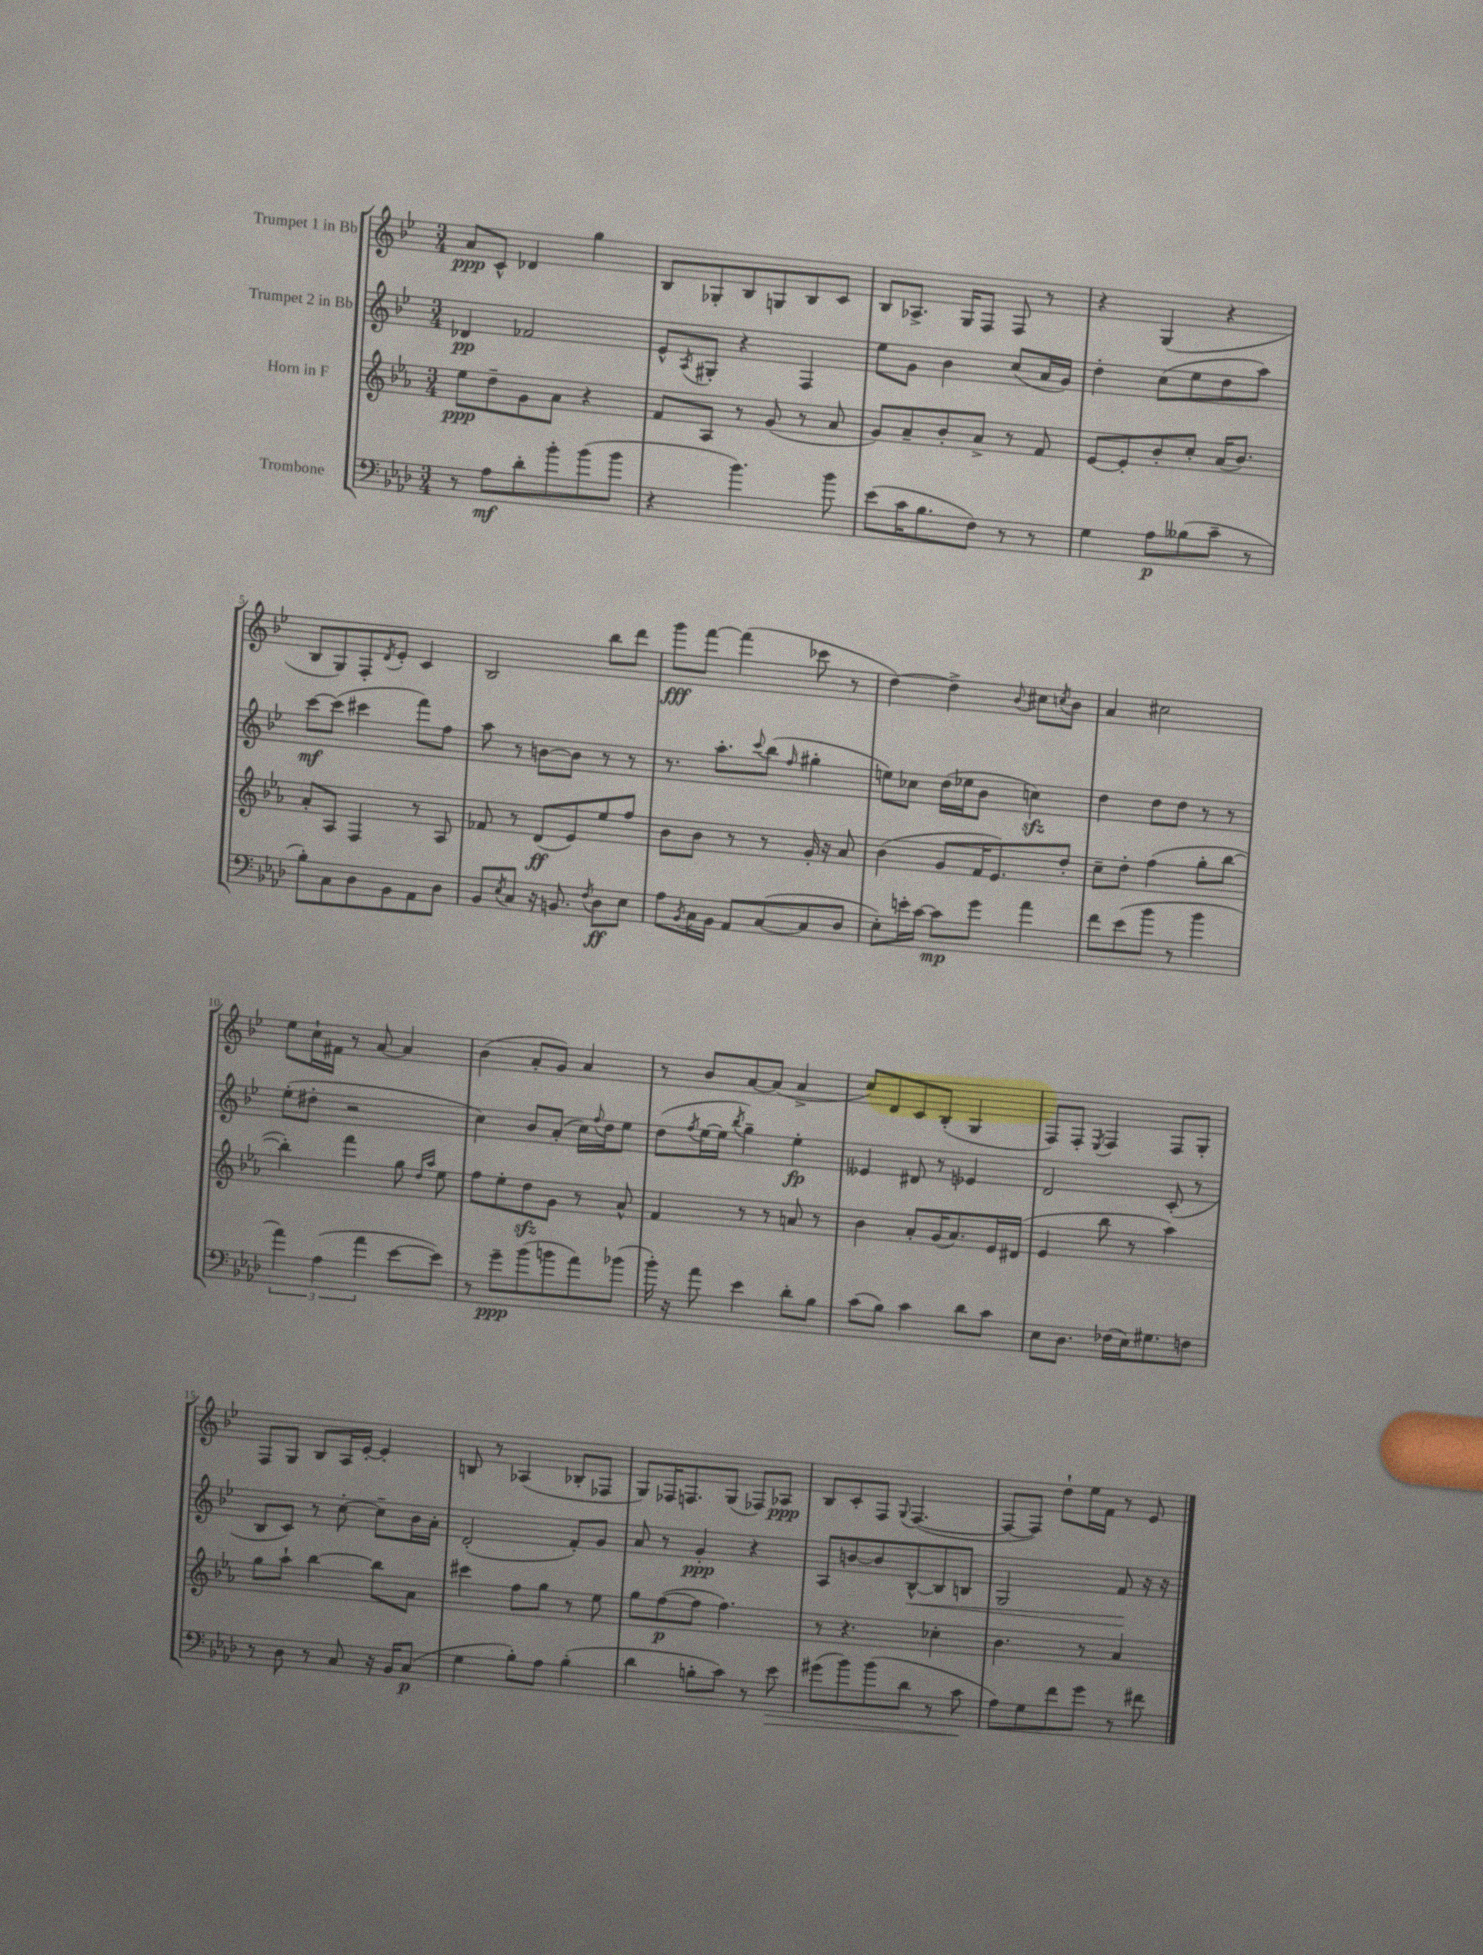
<<
\new StaffGroup <<
\new Staff = "s0" \with { instrumentName = "Trumpet 1 in Bb" } {
    \clef treble \key bes \major \numericTimeSignature \time 3/4
    a'8\ppp c'8-^ des'4 g''4 |
    bes8 ges8-. bes8 g8 bes8 c'8 |
    bes8 aes8.-> g16 f8 f8 r8 |
    r4 g4( r4 |
    bes8 g8) f8-. \acciaccatura { d'8 } ees'8-. c'4 |
    bes2 bes''8 d'''8 |
    g'''8\fff f'''8~ f'''4( ces'''8 r8 |
    d''4~) d''4-> \appoggiatura { bes'8 } cis''8 \acciaccatura { c''8 } bes'8 |
    a'4 cis''2 |
    ees''8 c''16-! fis'16 r8 a'8~ a'4 |
    bes'4( a'8-. g'8) a'4 |
    r8 bes'8 a'8~ a'8( a'4-> |
    c''8) d'8 c'8 bes8-.( g4 |
    f8) f8-. \acciaccatura { ees8 } f4 f8 g8-. |
    f8 g8 bes8 a16 ees'16~-. ees'4-. |
    b8 r8 aes4( bes8-. fes8 |
    g8) fes16 f8. g8( fes8) aes8\ppp |
    bes8 c'8-. f8 \appoggiatura { g8 } f4.~( |
    f8~ f8) d''8-! ees''16 f'16 r8 ees'8 \bar "|." |
}
\new Staff = "s1" \with { instrumentName = "Trumpet 2 in Bb" } {
    \clef treble \key bes \major \numericTimeSignature \time 3/4
    des'4\pp fes'2 |
    ees'8-^ \acciaccatura { a8 } gis8-. r4 f4 |
    ees''8 g'8 bes'4 c''8( a'16 g'16) |
    d''4-. c''8( ees''8 d''8 a''8) |
    c'''8~\mf c'''8( cis'''4 f'''8) f''8 |
    a''8 r8 b'8~ b'8 r8 r8 |
    r8. a''8.-. \appoggiatura { c'''8 } bes''8( \grace { f''16 } gis''4-. |
    e''8) ces''8 d''16( ees''16 bes'8 c''4\sfz) |
    d''4 d''8 d''8 r8 r8 |
    ees''8-.( dis''8-. r2 |
    c''4) bes'8 a'8-.( c''16) \appoggiatura { f''8 } d''16 ees''8 |
    d''8( \acciaccatura { f''8 } ees''16~ ees''16 \acciaccatura { bes''8 } g''4--) ees''4-.\fp |
    eeses'4 dis'8 r8 ees'4 |
    d'2 c'8-.( r8 |
    bes8 c'8) r8 c''8~-. c''8-- bes'16 a'16-. |
    d'2-.( f'8-.) g'8 |
    a'8 r8 g'4-.\ppp r4 |
    a8 b'8~ b'8 bes8~-^\< bes8 b8 |
    g2 f'8\! r16 r16 \bar "|." |
}
\new Staff = "s2" \with { instrumentName = "Horn in F" } {
    \clef treble \key ees \major \numericTimeSignature \time 3/4
    ees''8\ppp d''8-- g'8 aes'8 r4 |
    f'8 aes8 r8 g'8( r8 aes'8 |
    g'8) aes'8-- bes'8-. aes'8-> r8 f'8 |
    ees'8~ ees'8-. bes'8-. c''8-. aes'16( bes'8.) |
    aes'8-. aes8 f4 r8 aes8 |
    fes'8 r8 d'8\ff( ees'8) ees''8 f''8 |
    bes'8 bes'8 r8 r8 g'16-. r16 aes'8 |
    bes'4( g'8 f'16 ees'8.) d''8-. |
    c''8-- d''8-. f''4( g''8-. bes''8~ |
    bes''4-.) f'''4 g''8 \grace { d''16 aes''16 } ees''8 |
    f''8 ees''8-. d''8\sfz g'8 r8 aes'8-^ |
    f'4 r8 r8 a'8 r8 |
    bes'4 aes'8-. g'16( aes'8.) ees'16 dis'16( |
    ees'4 bes''8 r8 aes''4) |
    g''8 aes''8-! bes''4~ bes''8 aes'8 |
    cis'''4 f''8 g''8 r8 ees''8 |
    g''8 f''8~\p( f''8 f''4.) |
    r8 r4. ces''4-. |
    bes'4. r8 aes'4 \bar "|." |
}
\new Staff = "s3" \with { instrumentName = "Trombone" } {
    \clef bass \key aes \major \numericTimeSignature \time 3/4
    r8 aes8\mf des'8-. bes'8-. bes'8( bes'8 |
    r4 bes'4.) bes'8 |
    ees'8( c'16 bes8. f8) r8 r8 |
    g4 aes8\p beses8( c'8-- r8 |
    bes8-.) c8 des8 bes,8 aes,8 des8 |
    bes,8 \acciaccatura { ees8 } c8 r16 b,8. \acciaccatura { f8 } des8\ff ees8 |
    aes8 \acciaccatura { bes,8 } c16 bes,16 aes,8 c8~( c8 des8 |
    ees8-.) e'16-. c'16~ c'8\mp g'8 aes'4 |
    f'8 ees'8( bes'8 r8 bes'4 |
    \tuplet 3/2 { aes'4) aes4( aes'4 } ees'8~ ees'8) |
    r8 g'8--\ppp bes'8( b'8 aes'8) bes'8( |
    bes'16-.) r16 aes'8 ees'4 des'8-. bes8 |
    c'8( bes8) c'4 des'8 c'8 |
    ees8 des8. fes16( ees16) gis8. f8 |
    r8 des8 r8 c8 r16 bes,16 c8\p( |
    g4 bes8-.) aes8 bes4-.( |
    des'4 b8-. c'8) r8 ees'8\> |
    gis'8( bes'8) bes'8( des'8 r8 c'8\! |
    aes8) g8 f'8 g'8 r8 fis'8 \bar "|." |
}
>>
>>
